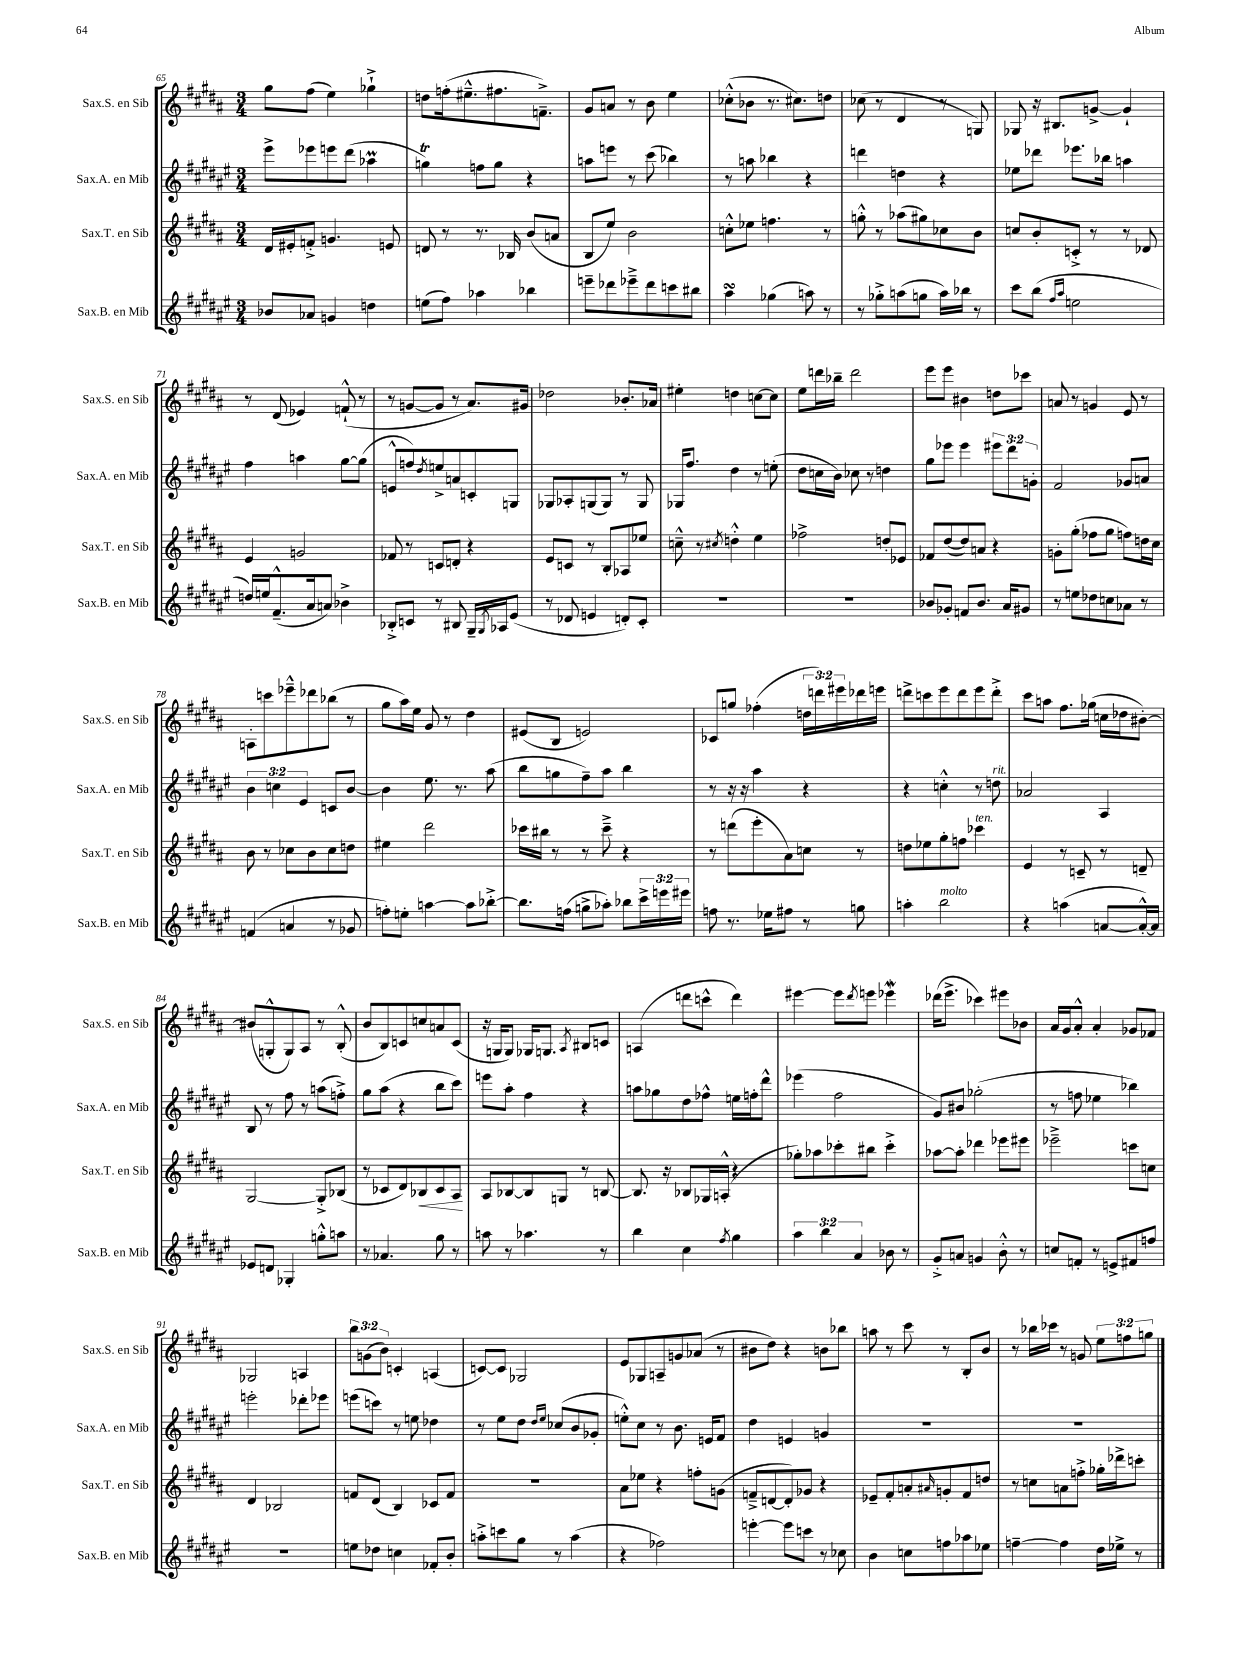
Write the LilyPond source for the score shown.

<<
\new StaffGroup <<
\new Staff = "s0" \with { instrumentName = "Sax.S. en Sib" shortInstrumentName = "Sax.S. en Sib" } {
    \clef treble \key b \major \numericTimeSignature \time 3/4 \override Staff.TupletNumber.text = #tuplet-number::calc-fraction-text
    gis''8 fis''8( e''4) ges''4-!-> |
    d''8 f''16-.( eis''8.---^ fis''8. f'8.--->) |
    gis'8 a'8 r8 b'8 e''4 |
    ces''8-.-^( bes'8 r8. cis''8.) d''8 |
    ces''8( r8 dis'4 r8 g8) |
    ges8 r16 bis8. g'8~-> g'4-! |
    r8 dis'8( ees'4) f'8-!-^( r8 |
    r8 g'8~ g'8 r8 ais'8.) gis'16 |
    des''2 bes'8.-. aes'16 |
    eis''4-. d''4 c''8~ c''8 |
    e''8 d'''16 bes''16-- d'''2 |
    e'''8 e'''8 bis'4 d''8 ces'''8 |
    a'8 r8 g'4 e'8 r8 |
    a8-. c'''8 ees'''8---^ des'''8 bes''8( r8 |
    gis''8 ais''16) e''16 gis'8 r8 dis''4 |
    eis'8( b8 e'2) |
    ces'8 g''8 fes''4-.( \tuplet 3/2 { d''16 d'''16) eis'''16 } des'''16 e'''16 |
    d'''8-> c'''8 e'''8 d'''8 e'''8 d'''8-.-> |
    cis'''8 a''8 fis''8. ges''16( c''16 des''16 bis'8~-.) |
    bis'8( g8-.-^ g8) ais8 r8 b8-.-^( |
    b'8 b8) c'8 c''8 a'8 c'8( |
    r16 g16 g8) ges16 g8. \acciaccatura { ais8 } bis8 c'8 |
    a4( d'''8 c'''8-^ d'''4) |
    eis'''4~ eis'''8 \acciaccatura { dis'''8 } e'''8 ees'''4\mordent |
    des'''16( e'''8.-> ces'''4) eis'''8 bes'8 |
    ais'16 gis'16 ais'8-.-^ ais'4-. ges'8 fes'8 |
    ges2 a4 |
    \tuplet 3/2 { b''8 g'8( b'8) } c'4-. a4( |
    c'8~) c'8 ges2 |
    e'8 ges8 a8-- g'8 aes'8( r8 |
    bis'8 dis''8) r4 b'8 bes''8 |
    a''8 r8 cis'''8 r8 b8-. b'8 |
    r8 bes''16 ces'''16 r8 g'8 \tuplet 3/2 { e''8 f''8 g''8 } \bar "|." |
}
\new Staff = "s1" \with { instrumentName = "Sax.A. en Mib" shortInstrumentName = "Sax.A. en Mib" } {
    \clef treble \key fis \major \numericTimeSignature \time 3/4 \override Staff.TupletNumber.text = #tuplet-number::calc-fraction-text
    eis'''8-> ees'''8 e'''8 dis'''8( aes''4\prall |
    g''4\trill) f''8 g''8 r4 |
    a''8 e'''8 r8 cis'''8( bes''4) |
    r8 a''8 bes''4 r4 |
    d'''4 d''4 r4 |
    ees''8 des'''8 ees'''8. bes''16 a''4 |
    fis''4 a''4 gis''8~ gis''8( |
    e'8-^ f''8) \acciaccatura { dis''8 } e''8-> a'8 c'8-. g8 |
    ges8 aes8-. g8( g8) r8 g8 |
    ges16 fis''8. dis''4 r8 e''8-.( |
    dis''8 c''16 b'16) ces''8 r8 d''4 |
    gis''8 ees'''8 ees'''4 \tuplet 3/2 { eis'''8 dis'''8 g'8-. } |
    fis'2 ges'8 a'8 |
    \tuplet 3/2 { b'4 c''4 eis'4 } c'8 b'8~ |
    b'4 eis''8. r8. ais''8( |
    b''8 g''8 fis''8--) ais''8 b''4 |
    r8 r16 r16 ais''4 r4 |
    r4 c''4-.-^ r8 d''8^\markup { \italic "rit." } |
    aes'2 ais4 |
    b8 r8 fis''8 r8 a''8( f''8-.->) |
    gis''8 ais''8( r4 b''8 cis'''8) |
    e'''8 ais''8-. fis''4 r4 |
    a''8 ges''8 dis''8 fes''8-^ e''16 f''16-. dis'''8-^ |
    ees'''4( fis''2 |
    gis'8) bis'8 ges''2-.( |
    r8 f''8 ees''4 bes''4) |
    e'''2-. des'''8-. ees'''8 |
    e'''8( c'''8) r8 e''8 des''4 |
    r8 eis''8 dis''8 \grace { dis''16 eis''16 } ces''8( b'8 ges'8-. |
    e''8-.-^) cis''8 r8 b'8. e'16 fis'8 |
    dis''4 e'4 g'4 |
    R2. |
    R2. \bar "|." |
}
\new Staff = "s2" \with { instrumentName = "Sax.T. en Sib" shortInstrumentName = "Sax.T. en Sib" } {
    \clef treble \key b \major \numericTimeSignature \time 3/4
    dis'16 eis'16-. f'8-.-> g'4. e'8 |
    d'8 r8 r8. bes16 b'8( a'8 |
    b8 e''8) b'2 |
    c''8-.-^ ees''8 f''4. r8 |
    g''8-.-^ r8 aes''8( gis''8) ces''8 b'8 |
    c''8 b'8-. c'8-.-> r8 r8 des'8 |
    e'4 g'2 |
    fes'8 r8 c'8 d'8-. r4 |
    e'8 c'8 r8 b8-. aes8 ees''8 |
    c''8---^ r8 \acciaccatura { cis''8 } d''4-.-^ e''4 |
    fes''2-> d''8-. ees'8 |
    fes'8 dis''8~( dis''8) a'8 r4 |
    g'8-. gis''8-.( fes''8 gis''8 f''8) d''16 cis''16 |
    b'8 r8 ces''8 b'8 ces''8 d''8 |
    eis''4 dis'''2 |
    ces'''16 bis''16 r8 r8 ces'''8---> r4 |
    r8 d'''8( e'''8-. ais'8) c''8 r8 |
    d''8 ees''8 gis''8-. f''8 ces'''4^\markup { \italic "ten." } |
    e'4 r8 c'8-- r8 d'8-- |
    gis2~ gis8-.-> bes8( |
    r8 ces'8 dis'8) bes8\< ces'8 ais8\! |
    ais8 bes8~ bes8 g8 r8 b8~ |
    b8. r16 bes8 ges16 a16-.-^( r4 |
    ges''8-.) aes''8 ces'''8-. bis''8 ces'''4-.-> |
    aes''8~ aes''8-. des'''4 ees'''8 eis'''8 |
    ees'''2---> c'''8 c''8 |
    dis'4 bes2 |
    f'8 dis'8( b4) ces'8 f'8 |
    R2. |
    ais'8 ees''8 r4 f''8-. g'8( |
    f'8---> d'8~ d'8-.) ges'8 r4 |
    ees'8-- fis'8-. a'8-. \grace { ais'16 } g'8-. fis'8 d''8 |
    r8 c''8 a'8 f''8-.-> ges''16-. des'''16-> c'''8-. \bar "|." |
}
\new Staff = "s3" \with { instrumentName = "Sax.B. en Mib" shortInstrumentName = "Sax.B. en Mib" } {
    \clef treble \key fis \major \numericTimeSignature \time 3/4 \override Staff.TupletNumber.text = #tuplet-number::calc-fraction-text
    bes'8 aes'8 g'4 d''4 |
    e''8( fis''8) aes''4 bes''4 |
    e'''8-- des'''8 ees'''8---> des'''8 c'''8 bis''8 |
    ais''4\turn ges''4( a''8) r8 |
    r8 ges''8-.-> a''8( g''8 a''16) bes''16 r8 |
    cis'''8 b''8( \grace { fis''16 ais''16 } e''2 |
    d''16) e''16 fis'8.---^( ais'16 a'8) bes'4-> |
    bes8-.-> c'8 r8 bis8 gis16-- \acciaccatura { gis8 } aes16 eis'8( |
    r8 des'8 e'4 d'8-.) cis'8-. |
    R2. |
    R2. |
    bes'8 ges'8-. f'8 bes'8. ais'16 gis'8 |
    r8 e''8 des''8 c''8 aes'8 r8 |
    f'4( a'4 r8 ges'8 |
    f''8-.) e''8-. a''4~ a''8 bes''8~-.-> |
    bes''8. f''16( g''8-> aes''8-.) bes''8 \tuplet 3/2 { cis'''16-> e'''16 eis'''16 } |
    f''8 r8. ees''16 fis''8 r8 g''8 |
    a''4-. b''2^\markup { \italic "molto" } |
    r4 a''4( a'8~ a'16~-.-^) a'16 |
    ees'8 d'8 ges4-. g''8-.-^ a''8 |
    r8 aes'4. gis''8 r8 |
    a''8 r8 aes''4. r8 |
    b''4 cis''4 \acciaccatura { fis''8 } gis''4 |
    \tuplet 3/2 { ais''4 b''4 ais'4 } bes'8 r8 |
    gis'8-.-> a'8 g'4 b'8-.-^ r8 |
    c''8 f'8-. r8 e'8-> fis'8 f''8 |
    R2. |
    e''8 des''8 c''4 fes'8-. b'8-. |
    a''8-.-> c'''8 gis''8 r8 a''4( |
    r4 fes''2) |
    e'''4~-. e'''8 c'''8 r8 ces''8 |
    b'4 c''8 f''8 aes''8 ees''8 |
    f''4~-- f''4 dis''16 ees''16-> r8 \bar "|." |
}
>>
>>
\layout { \context { \Score currentBarNumber = #65 } }
